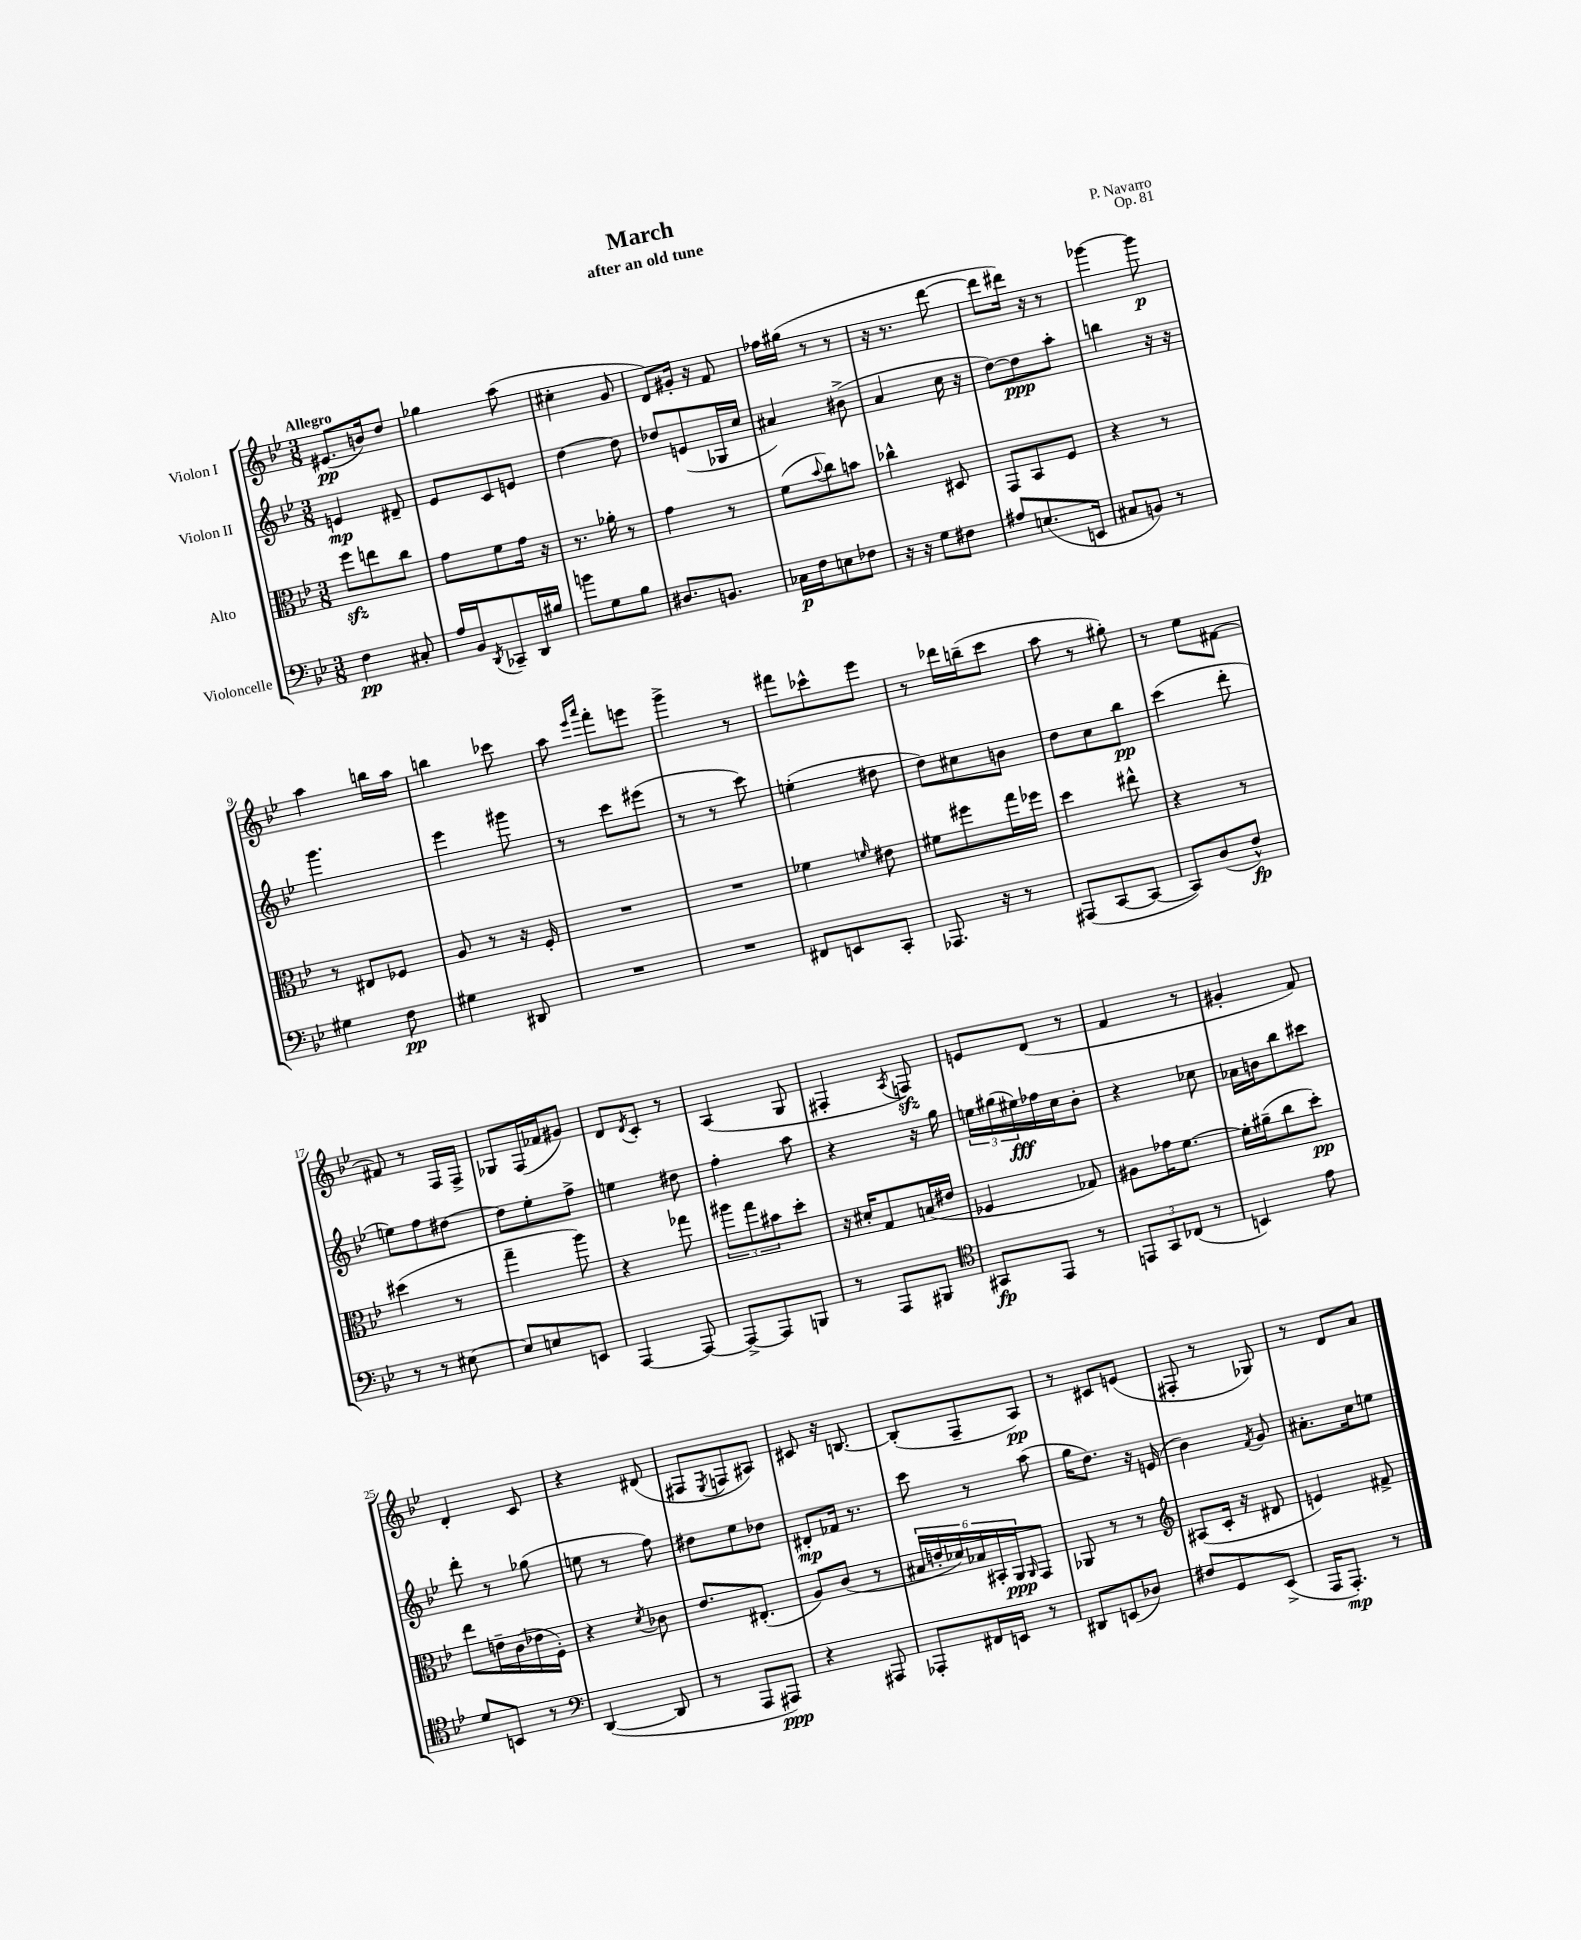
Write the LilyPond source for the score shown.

\header { title = "March" composer = "P. Navarro" subtitle = "after an old tune" opus = "Op. 81" }
<<
\new StaffGroup <<
\new Staff = "s0" \with { instrumentName = "Violon I" } {
    \clef treble \key bes \major \numericTimeSignature \time 3/8 \tempo "Allegro"
    eis'8.\pp( b'16) d''8 |
    ges''4 a''8( |
    cis''4-. g'8 |
    d'8) gis'16-. r16 f'8 |
    fes''16 gis''16( r8 r8 |
    r16 r8. d'''8~ |
    d'''8 dis'''16) r16 r8 |
    ges'''4~ ges'''8\p |
    a''4 b''16 a''16 |
    b''4 ces'''8 |
    a''8 \grace { ees'''16 a'''16 } f'''8-. e'''8 |
    g'''4-> r8 |
    fis'''8 ces'''8-^ ees'''8 |
    r8 des'''16 b''16--( c'''8 |
    a''8 r8 gis''8-.) |
    r8 ees''8 fis'8~ |
    fis'8 r8 f16 f16-> |
    ges8 f16( fes'16 gis'8) |
    d'8 \acciaccatura { d'8 } c'8-. r8 |
    a4( g8 |
    fis4-. \acciaccatura { a8 } f8\sfz) |
    e'8 d'8( r8 |
    f'4 r8 |
    gis'4-. f'8) |
    d'4-. c'8 |
    r4 dis'8( |
    fis8 \acciaccatura { ees8 } f8 ais8) |
    cis'8 r16 b8.~ |
    b8-.( f8-- a8\pp) |
    r8 cis'8 e'8( |
    fis8-. r8 ges8) |
    r8 d'8 a'8 \bar "|." |
}
\new Staff = "s1" \with { instrumentName = "Violon II" } {
    \clef treble \key bes \major \numericTimeSignature \time 3/8
    e'4\mp dis'8-- |
    ees'8 c'8 e'8 |
    d''4~ d''8 |
    des''8 e'8( ges16 c''16 |
    ais'4) bis'8->( |
    a'4 c''16 r16 |
    d''8~) d''8\ppp a''8-. |
    b''4 r16 r16 |
    g'''4. |
    ees'''4 gis'''8 |
    r8 c'''8 eis'''8( |
    r8 r8 c'''8) |
    e''4-.( dis''8 |
    d''8) cis''8 b'8 |
    d''8 c''8 bes''8\pp |
    c'''4( d'''8-. |
    e''8) f''8 dis''8~ |
    dis''8 ees''8-. f''8-> |
    e''4 dis''8 |
    f''4-. a''8 |
    r4 r16 g''16 |
    \tuplet 3/2 { e''16 gis''16( eis''16\fff) } fes''16 c''16 bes'8-. |
    r4 ces''8 |
    aes'16 b'16 bes''8 cis'''8 |
    d'''8-. r8 ges''8( |
    e''8 r8 f''8) |
    dis''8 ees''8 des''8 |
    dis'8-.\mp fes'16 r8. |
    c'''8 r8 a''8( |
    g''16 d''8.) r16 e'16( |
    bes'4) \acciaccatura { f'8 } g'8 |
    ais'8.-. c''16 e''8 \bar "|." |
}
\new Staff = "s2" \with { instrumentName = "Alto" } {
    \clef alto \key bes \major \numericTimeSignature \time 3/8
    f''8\sfz e''8 c''8 |
    g'8 f'8 g'16 r16 |
    r8. aes'16-. r8 |
    g'4 r8 |
    f'8( \appoggiatura { bes'8 } c''8) b'8 |
    ces''4-^ dis8 |
    g,8 bes,8 f8 |
    r4 r8 |
    r8 eis8 fes8 |
    a8 r8 r16 f16-. |
    R4. |
    R4. |
    fes'4 \grace { f'16 } eis'8 |
    fis'8 fis''8 g''16 fes''16 |
    d''4 eis''8-^ |
    r4 r8 |
    dis''4( r8 |
    g''4-- a''8) |
    r4 ges''8 |
    \tuplet 3/2 { ais''8 g''8 bis'8 } d''8-. |
    r16 dis'16-. g8 b16( eis'16 |
    fes4 ges8) |
    ais8 ges'16 f'8.~ |
    f'16-. ais'16--( c''8 d''8-.\pp) |
    ees''8 e'16-- c'16( ees'16 f16-.) |
    r4 \acciaccatura { d'8 } ces'8 |
    ees'8. eis8.-.( |
    a8) c'8( r8 |
    \tuplet 6/4 { bis16 e'16-. des'16) bes16 bis,16-. a,16\ppp } \grace { a,16 } g,8 |
    aes,8 r8 r8 |
    \clef treble ais8( c'16-. r16 dis'8 |
    e'4) fis'8-> \bar "|." |
}
\new Staff = "s3" \with { instrumentName = "Violoncelle" } {
    \clef bass \key bes \major \numericTimeSignature \time 3/8
    f4\pp cis8-. |
    a16 bes,16 \acciaccatura { d,8 } ces,8-- d,16 bis16 |
    b'8 g8 bes8 |
    dis8. b,8. |
    ces16\p f16 e8 fes8 |
    r16 r16 g8 fis8 |
    ais8 e8.( e,16 |
    cis8 b,8) r8 |
    gis4 f8\pp |
    gis4 dis,8 |
    R4. |
    R4. |
    fis,8 e,8 c,8-. |
    aes,,8. r16 r8 |
    ais,,8( c,8~ c,8~ |
    c,8) d8( f8-^\fp) |
    r8 r8 eis8~ |
    eis8 e8 e,8 |
    a,,4~ a,,8~ |
    a,,8~-> a,,8 b,,8 |
    r8 a,,8 bis,,8 |
    \clef tenor gis,8\fp ees,8 r8 |
    \tuplet 3/2 { e,8 g,8 ces8( } r8 |
    b,4) ees'8 |
    d'8 b,8 r8 |
    \clef bass d,4~( d,8 |
    r8 a,,8 ais,,8\ppp) |
    r4 ais,,8 |
    aes,,8-. fis,16 e,16 r8 |
    dis,8 e,8( des8) |
    fis8 g,8 ees,8->( |
    a,,16 a,,8.-.\mp) r8 \bar "|." |
}
>>
>>
